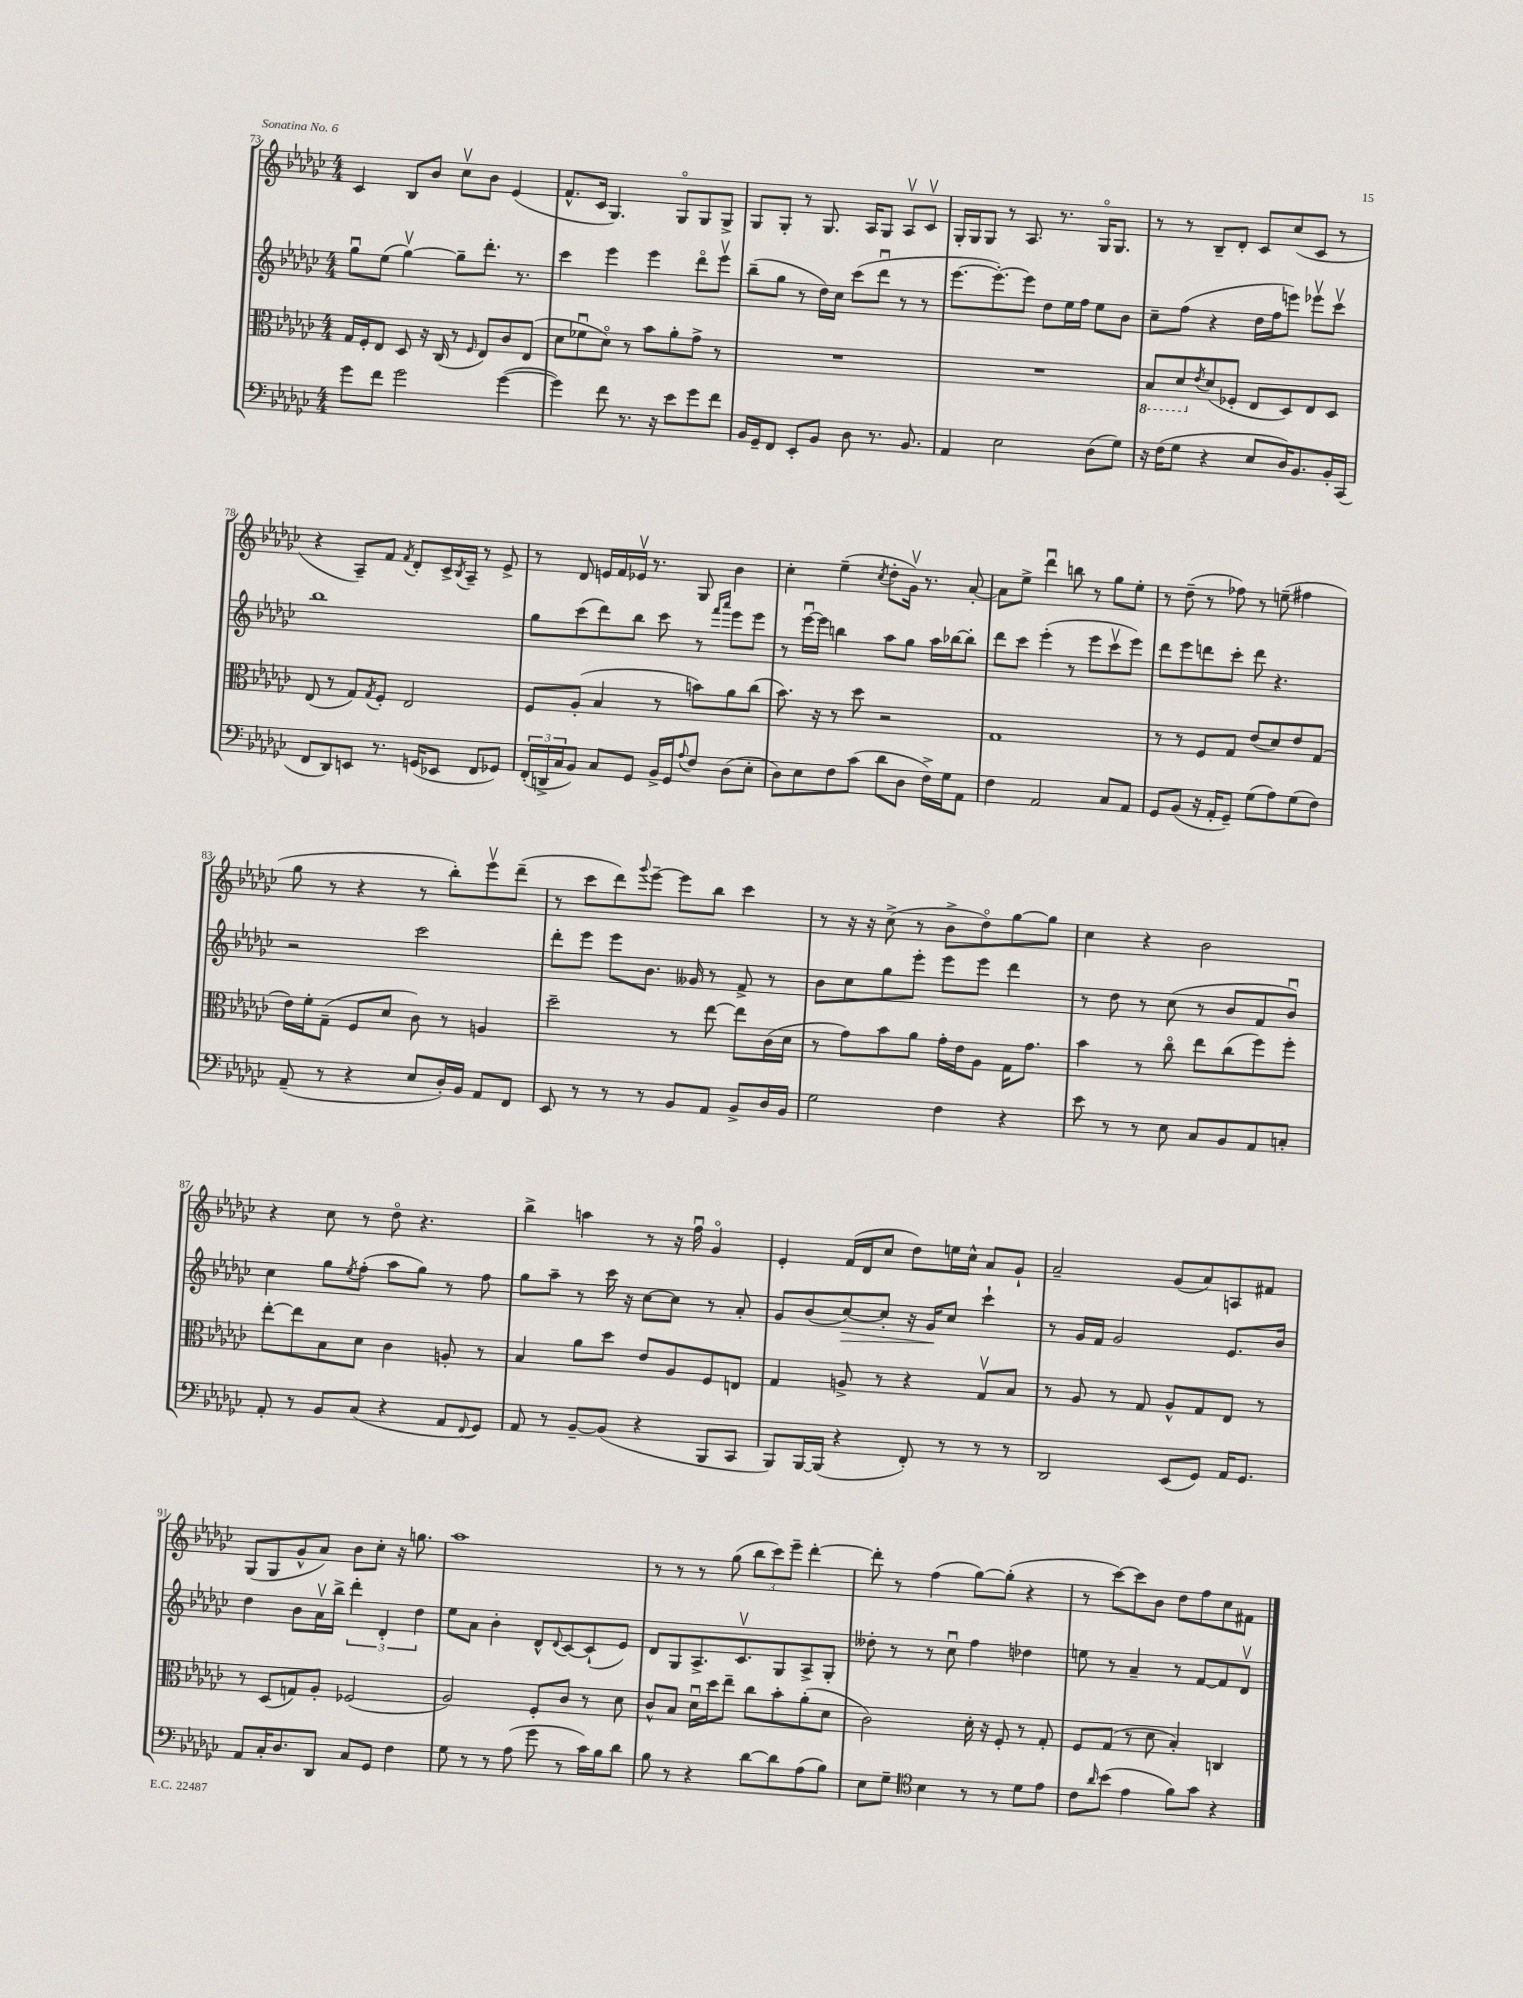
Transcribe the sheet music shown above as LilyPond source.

<<
\new StaffGroup <<
\new Staff = "s0" {
    \clef treble \key ges \major \numericTimeSignature \time 4/4
    ces'4 bes8 bes'8 ces''8\upbow bes'8 ees'4( |
    f'8.-^ ces'16 ges4.) ges8\flageolet ges8 ges8-> |
    ges8 ges8-. r8 ges8. aes16 ges8 aes8\upbow ces'8\upbow |
    ges16-. ges16 ges8 r8 aes8. r8. ges16\flageolet ges8. |
    r8 r8 bes8-- des'8-. ces'8 ces''8( ces'8 r8 |
    r4 aes8--) f'8 \acciaccatura { f'8 } des'8-. ces'16-> \acciaccatura { bes8 } aes16-- r8 ees'8-> |
    r8 des'8 e'16 f'16 ees'16\upbow r8. ges8 bes'4 |
    ces''4-. ees''4--( \acciaccatura { ces''8 } des''8-. ges'16\upbow) r8. aes'8~-. |
    aes'8 ees''8-> des'''4\downbow b''8 r8 ges''8 ees''8-. |
    r8 des''8--( r8 fes''8) r8 e''8--( fis''4 |
    ges''8 r8 r4 r8 bes''8-.) ees'''8\upbow des'''8--( |
    r8 ces'''8 des'''8) \appoggiatura { ges'''8 } ees'''8~-- ees'''8 bes''8 ces'''4 |
    r8 r16 r16 ces''8->( r8 bes'8-> des''8\flageolet) ges''8~ ges''8 |
    ces''4 r4 bes'2 |
    r4 ces''8 r8 des''8\flageolet r4. |
    bes''4-> a''4 r8 r16 f''16\downbow ges'4\flageolet |
    ees'4-. f'16( des'16 ces''8 des''8) e''16 ces''16-^ aes'8 ges'8-! |
    aes'2-- ges'8( aes'8) a8 fis'8 |
    ges8( ges8 ges'8-^ aes'8) bes'8 ces''8-. r16 g''8. |
    aes''1 |
    r8 r8 r8 ges''8( \tuplet 3/2 { bes''8 ces'''8) ees'''8-- } des'''4~-. |
    des'''8-. r8 f''4( ges''8~) ges''8-.( r4 |
    r8 ces'''8~) ces'''8 bes'8 des''8 f''8 ces''8 fis'8 \bar "|." |
}
\new Staff = "s1" {
    \clef treble \key ges \major \numericTimeSignature \time 4/4
    ges''8\downbow ees''8( ges''4~\upbow) ges''8-- des'''8.-. r8. |
    ces'''4 ees'''4 ees'''4 des'''8\flageolet ees'''8\upbow |
    bes''8--( ges''8 r8 des''16) ces''16 ces'''8( des'''8\downbow r8 r8 |
    ees'''8.~ ees'''8.~-.) ees'''8 des''8 ees''16 f''16 ees''8 bes'8 |
    ces''8-- f''8( r4 des''16 f''16 e'''8) ees'''8\upbow ces'''8\upbow |
    bes''1 |
    ges''8 ces'''8( des'''8) bes''8 ces'''8 r8 \grace { f'''16 aes'''16 } ees'''8 ees'''8 |
    r8 ees'''16~\downbow ees'''16 b''4 aes''8 ges''8 aes''16 bes''16~ bes''8-. |
    des'''8 ces'''8 ees'''4-.( r8 ees'''8 ces'''8\upbow ees'''8) |
    des'''8 ees'''8 d'''8 ces'''8-. d'''8 r4. |
    r2 ces'''2 |
    des'''8-. ees'''8 ees'''8 bes'8. geses'16 r8 f'8-> r8 |
    bes'8 ces''8 ges''8 ees'''8-. ees'''8 ees'''8 des'''4 |
    r8 des''8 r8 ces''8( r8 bes'8 f'8 bes'8\downbow) |
    ces''4 ges''8 \acciaccatura { ees''8 } f''8-.( aes''8 ges''8) r8 f''8 |
    ges''8 aes''8-- r8 ces'''16 r16 ces''8~ ces''8 r8 aes'8-. |
    ges'8 bes'8( ces''8~\>) ces''8-. r16 ges'16\! ces''8 ces'''4-! |
    r8 ges'16 f'16 ges'2 ees'8. bes'16 |
    des''4 bes'8 aes'16\upbow bes''16-> \tuplet 3/2 { des'''4-. des'4-. des''4 } |
    ees''8 aes'8 bes'4-. des'8-^ \appoggiatura { des'8 } ces'8~ ces'8-!( ees'8) |
    des'8 ges8 aes8.-> ces'8.\upbow ges8 aes8-> ges8-. |
    deses''8-. r8 r8 ces''8\downbow f''4 des''4 |
    e''8 r8 aes'4-- r8 f'8~ f'8 des'8\upbow \bar "|." |
}
\new Staff = "s2" {
    \clef alto \key ges \major \numericTimeSignature \time 4/4
    ges16 f16-. ees8 des8 r16 ces16( r8 \grace { f16 } ees8) ces'8 ees8( |
    des'8 fes'8\downbow des'8\flageolet) r8 bes'8 aes'8-. ges'8-> r8 |
    R1 |
    R1 |
    \ottava #-1 bes,8 des8 \ottava #0 \acciaccatura { ees'8 } des'8( fes8-. ees8 des8) ees8 des8 |
    ees8( r8 ges8) \acciaccatura { ges8 } f8-. ees2 |
    f8 aes8-.( bes4 r8 b'8) aes'8 ces''8( |
    bes'8.) r16 r8 des''8 r2 |
    ges1 |
    r8 r8 f8 ges8 ees'8( des'8) ees'8 ges8( |
    ees'16) f'16-. ges8--( f8 des'8 ces'8) r8 a4 |
    des''2-- r8 ees''8~ ees''8 ces'16( des'16 |
    r8 ges'8) bes'8 aes'8 ges'16-. ees'16 aes8 ges16 ges'8. |
    bes'4 r8 ces''8\flageolet ees''8 ces''8( f''8) f''8-. |
    ees''8~-. ees''8 bes8 des'8 ces'4 a8-. r8 |
    bes4 aes'8 des''8 ees'8 aes8 f8 e8 |
    ges4 a8-> r8 r4 ges8\upbow bes8 |
    r8 aes8 r8 ges8 aes8-^ ges8 ees8 r8 |
    r8 des8( g8) aes8-. fes2( |
    aes2) f8-. ces'8 r8 des'8 |
    ces'8-^ bes8 des'16\downbow des''16 ees''8-- ces''8 bes'8-. aes'8-.( des'8 |
    ces'2) des'16-. r16 f8-. r8 ges8-. |
    f8 ges8( r8 des'8 bes4-.) c4 \bar "|." |
}
\new Staff = "s3" {
    \clef bass \key ges \major \numericTimeSignature \time 4/4
    ges'8 f'8 ges'2 ges'4~( |
    ges'4) f'8 r8. r16 ees'8 ges'8 f'8 |
    bes,16 ges,16-- f,8 ees,8-. bes,8 des8 r8. bes,8. |
    aes,4 ees2 des8( ges8) |
    r16 f16( ges8 r4 ees8 des16) bes,8. bes,16-. ces,16( |
    f,8 des,8) e,8 r8. g,16( ees,8 f,8 ges,8) |
    \tuplet 3/2 { f,16-.( d,16-> ces16 } bes,8) ces8 ges,8 bes,16-> ges,16 \appoggiatura { aes8 } f8 des8( ees8-. |
    des8) ees8 f8 ces'8( des'8 des8 f16->) ges16 aes,8 |
    f4 aes,2 ces8 aes,8 |
    ges,8 bes,8( r16 aes,16-. ges,8--) ges8( aes8) ges8( f8) |
    aes,8--( r8 r4 ees8 des16-.) bes,16 aes,8 f,8 |
    ees,8 r8 r8 r8 bes,8 aes,8 bes,8-> des16 bes,16 |
    ges2 f4 r4 |
    ees'8 r8 r8 ees8 ces8 bes,8 aes,8 c8-. |
    aes,8-. r8 bes,8 ces8( r4 aes,8 \appoggiatura { f,8 } ges,8) |
    aes,8 r8 bes,8~-- bes,8( r4 bes,,8 ces,8 |
    bes,,8) bes,,16~ bes,,16( r4 f,8-.) r8 r8 r8 |
    des,2 ees,8( ges,8) aes,16 ges,8. |
    aes,8 ces16-. des8. des,8 ces8 ges,8 f4 |
    ges8 r8 r8 aes8( ges'8 r8 ces'16) bes16 des'8 |
    bes8 r8 r4 des'8~ des'8 aes8( bes8) |
    ees8 ges8-- \clef tenor bes4 r8 r8 des'8 ees'8 |
    ces'8 \grace { aes'16 } bes'8( ees'4 f'8) ges'8 r4 \bar "|." |
}
>>
>>
\layout { \context { \Score currentBarNumber = #73 } }
